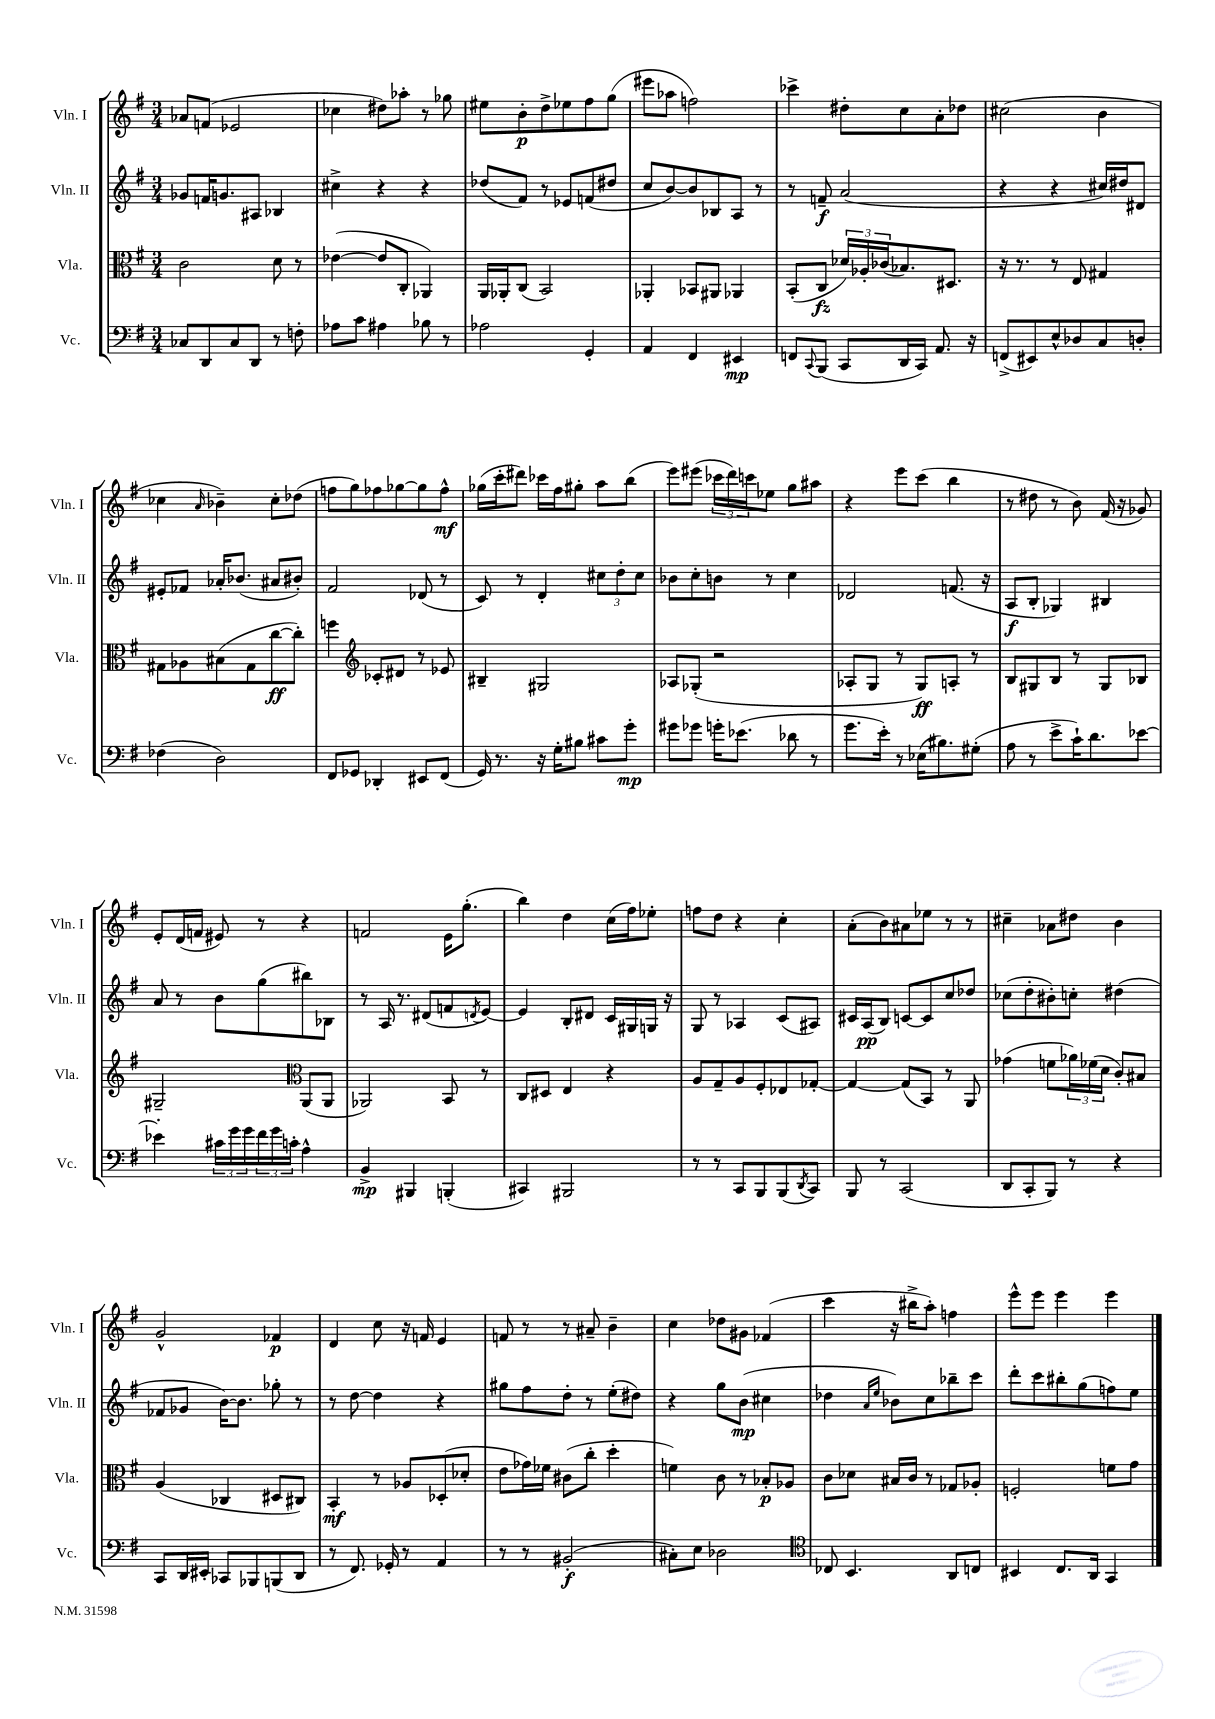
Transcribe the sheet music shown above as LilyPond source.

<<
\new StaffGroup <<
\new Staff = "s0" \with { instrumentName = "Vln. I" shortInstrumentName = "Vln. I" } {
    \clef treble \key g \major \numericTimeSignature \time 3/4
    aes'8 f'8( ees'2 |
    ces''4 dis''8) aes''8-. r8 ges''8 |
    eis''8 b'8-.\p d''8-> ees''8 fis''8 g''8( |
    eis'''8 aes''8 f''2) |
    ces'''4-> dis''8-. c''8 a'8-. des''8 |
    cis''2( b'4 |
    ces''4 \grace { a'16 } bes'4--) ces''8-. des''8( |
    f''8 g''8) fes''8 ges''8~ ges''8 fes''8-^\mf |
    ges''16( c'''16-. dis'''8) ces'''16 fis''16 gis''8-. a''8 b''8( |
    e'''8) eis'''8( \tuplet 3/2 { ces'''16 d'''16) c'''16 } ees''8 g''8 ais''8 |
    r4 e'''8 c'''8( b''4 |
    r8 dis''8 r8 b'8) fis'16( r16 ges'8) |
    e'8-. d'16( f'16 eis'8) r8 r4 |
    f'2 e'16 g''8.-.( |
    b''4) d''4 c''16( fis''16) ees''8-. |
    f''8 d''8 r4 c''4-. |
    a'8-.( b'8) ais'8 ees''8 r8 r8 |
    cis''4-- aes'8 dis''8 b'4 |
    g'2-^ fes'4\p |
    d'4 c''8 r16 f'16 e'4 |
    f'8 r8 r8 ais'8-- b'4-- |
    c''4 des''8 gis'8 fes'4( |
    c'''4 r16 bis''16-> a''8-.) f''4 |
    e'''8-^ e'''8 e'''4 e'''4 \bar "|." |
}
\new Staff = "s1" \with { instrumentName = "Vln. II" shortInstrumentName = "Vln. II" } {
    \clef treble \key g \major \numericTimeSignature \time 3/4
    ges'8 f'16 g'8. ais8 bes4 |
    cis''4-> r4 r4 |
    des''8( fis'8) r8 ees'8 f'8( dis''8 |
    c''8 b'8~) b'8 bes8 a8 r8 |
    r8 f'8--\f a'2( |
    r4 r4 cis''16) dis''16 dis'8 |
    eis'8-. fes'8 aes'16-. bes'8.( ais'8 bis'8-.) |
    fis'2 des'8( r8 |
    c'8) r8 d'4-. \tuplet 3/2 { cis''8 d''8-. cis''8 } |
    bes'8 c''8-. b'8 r8 c''4 |
    des'2 f'8.( r16 |
    a8\f b8-. ges4) bis4 |
    a'8 r8 b'8 g''8( bis''8) bes8 |
    r8 a16 r8. dis'8( f'8 \acciaccatura { d'8 } e'8~) |
    e'4 b8-. dis'8 c'16 gis16 g16 r16 |
    g8 r8 aes4 c'8( ais8) |
    cis'16 a16\pp( b8) c'8~ c'8 c''8 des''8 |
    ces''8( d''8-. bis'8-.) c''8-. dis''4( |
    fes'8 ges'8 b'16~) b'8. ges''8-. r8 |
    r8 d''8~ d''4 r4 |
    gis''8 fis''8 d''8-. r8 e''8-.( dis''8) |
    r4 g''8 b'8\mp( cis''4 |
    des''4 \grace { a'16 e''16 } bes'8) c''8 bes''8-- c'''8 |
    d'''8-. c'''8 bis''8-. g''8( f''8) e''8 \bar "|." |
}
\new Staff = "s2" \with { instrumentName = "Vla." shortInstrumentName = "Vla." } {
    \clef alto \key g \major \numericTimeSignature \time 3/4
    c'2 d'8 r8 |
    ees'4~( ees'8 c8-. aes,4) |
    a,16 aes,16-. c8( b,2) |
    aes,4-. bes,8 ais,8 aes,4 |
    b,8-.( c8\fz \tuplet 3/2 { des'16) aes16-. ces'16( } bes8.) dis8. |
    r16 r8. r8 e8 gis4 |
    gis8 aes8 bis8( gis8 c''8~\ff c''8-.) |
    f''4 \clef treble ces'8-. dis'8 r8 ees'8 |
    bis4-- gis2 |
    aes8 ges8-.( r2 |
    aes8-. g8 r8 g8\ff) a8-. r8 |
    b8 gis8 b8 r8 gis8 bes8 |
    gis2-- \clef alto a,8( a,8 |
    aes,2) b,8 r8 |
    c8 dis8 e4 r4 |
    a8 g8-- a8 fis8-. ees8 ges8~-. |
    ges4~ ges8( b,8) r8 a,8 |
    ges'4( f'8 \tuplet 3/2 { aes'16) fes'16( d'16 } c'8-.) bis8 |
    a4( ces4 dis8 cis8) |
    b,4-.\mf r8 aes8 des8-.( des'8-. |
    e'8 ges'16) fes'16 cis'8( c''8-. d''4-. |
    f'4) c'8 r8 bes8-.\p aes8 |
    c'8 des'8 bis16 c'16 r8 ges8 aes8-. |
    f2-. f'8 g'8 \bar "|." |
}
\new Staff = "s3" \with { instrumentName = "Vc." shortInstrumentName = "Vc." } {
    \clef bass \key g \major \numericTimeSignature \time 3/4
    ces8 d,8 ces8 d,8 r8 f8-. |
    aes8 c'8 ais4 bes8 r8 |
    aes2 g,4-. |
    a,4 fis,4 eis,4\mp |
    f,8 \appoggiatura { c,8 } b,,8( c,8 d,16 c,16) a,8. r16 |
    f,8->( eis,8) e8-^ des8 c8 d8-. |
    fes4( d2) |
    fis,8 ges,8 des,4-. eis,8 fis,8( |
    g,16) r8. r16 g16-. bis8 cis'8 g'8-.\mp |
    gis'8 ges'8 g'16-. ees'8.( des'8 r8 |
    g'8. e'16-.) r8 ees16( bis8.) gis8-.( |
    a8 r8 e'8-> c'16-!) d'8. ees'8~ |
    ees'4-. \tuplet 3/2 { cis'16 g'16 g'16 } \tuplet 3/2 { fis'16 g'16 c'16-. } a4-^ |
    b,4->\mp bis,,4 b,,4-.( |
    cis,4) bis,,2 |
    r8 r8 c,8 b,,8 b,,8( \acciaccatura { d,8 } c,8) |
    b,,8 r8 c,2( |
    d,8 c,8-. b,,8) r8 r4 |
    c,8 d,16 eis,16-. ces,8 bes,,8 b,,8( d,8 |
    r8 fis,8.) ges,16-. r8 a,4 |
    r8 r8 bis,2-.\f( |
    cis8-.) e8 des2 |
    \clef tenor ces8 b,4. a,8 c8 |
    bis,4 c8. a,16 g,4 \bar "|." |
}
>>
>>
\layout { \context { \Score \remove "Bar_number_engraver" } }
